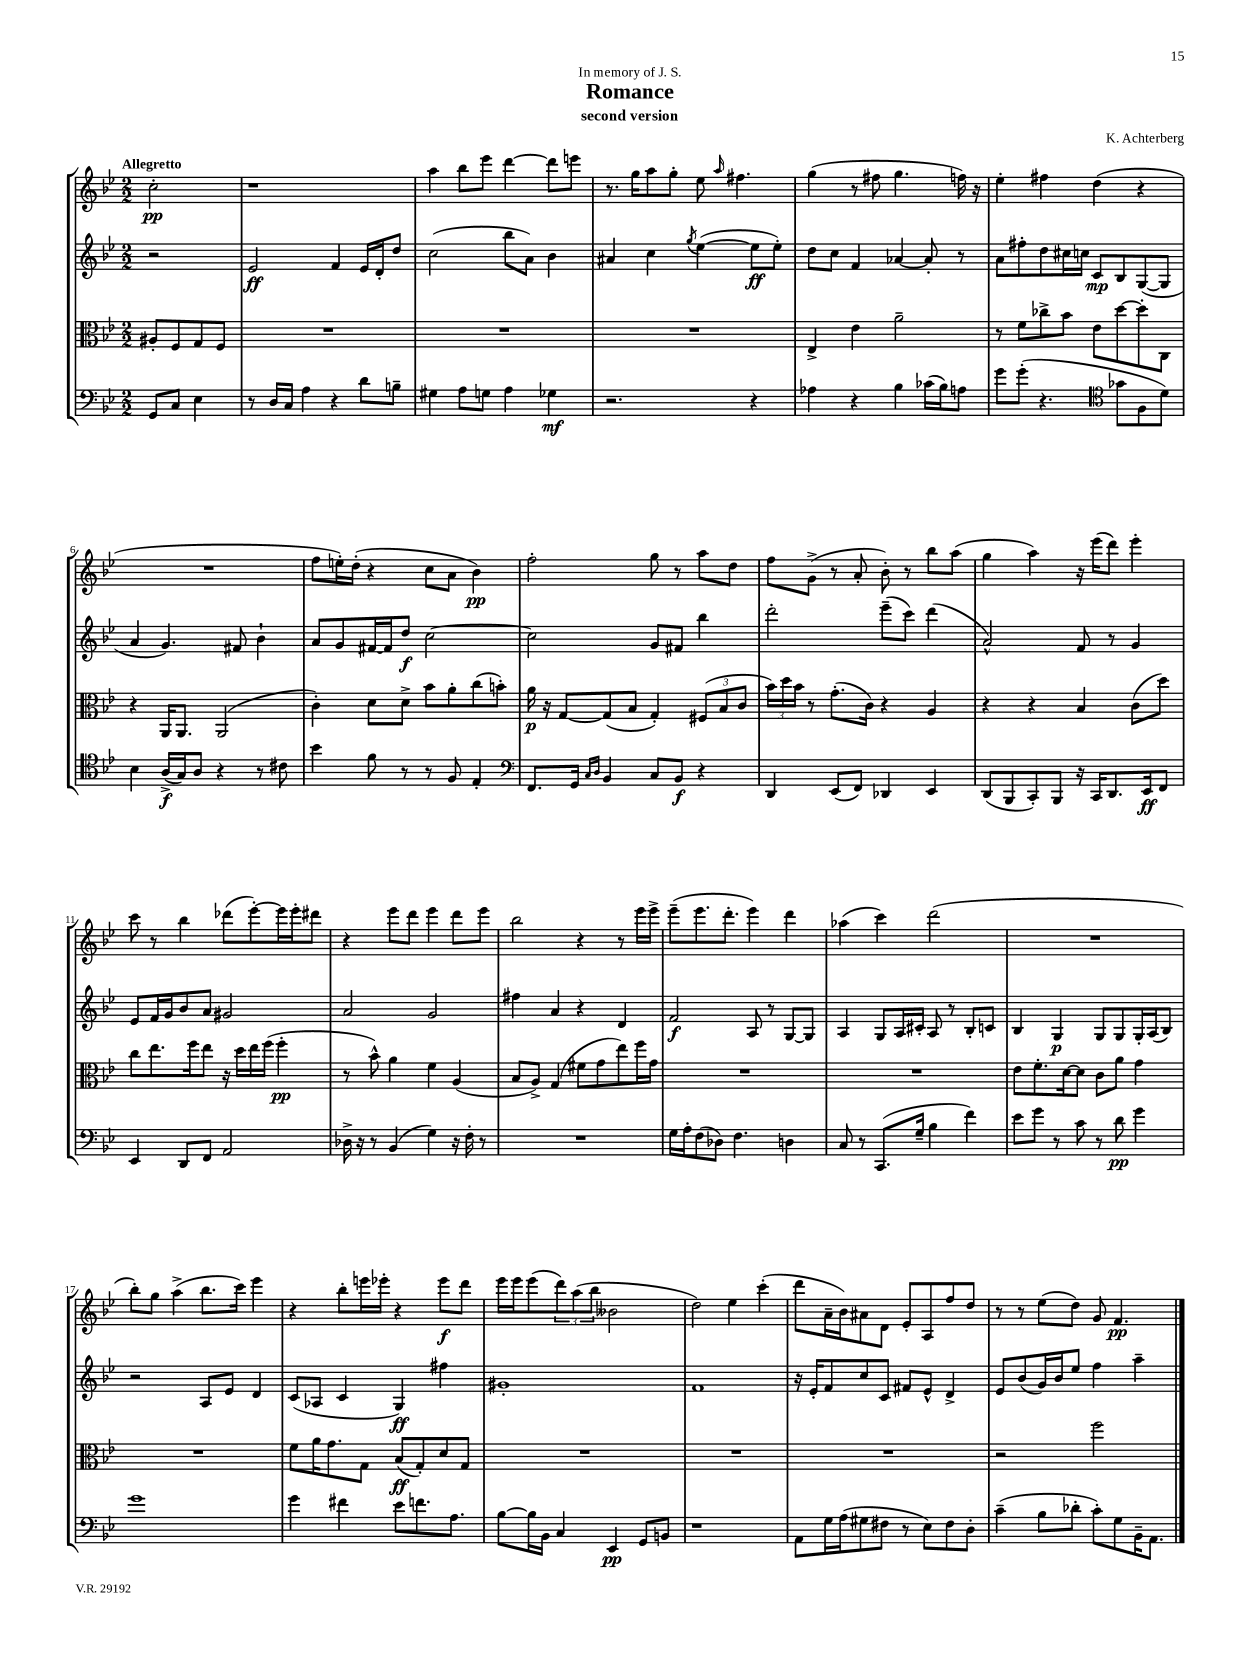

**kern	**kern	**kern	**kern
*staff4	*staff3	*staff2	*staff1
*clefF4	*clefC3	*clefG2	*clefG2
*k[b-e-]	*k[b-e-]	*k[b-e-]	*k[b-e-]
*M2/2	*M2/2	*M2/2	*M2/2
8GG/L	8A#'/L	2r	2cc'\
8C/J	8F/	.	.
4E-\	8G/	.	.
.	8F/J	.	.
=	=	=	=
8r	1r	2e-/	1r
16D/LL	.	.	.
16C/JJ	.	.	.
4A\	.	.	.
4r	.	4f/	.
8d\L	.	16e-/LL	.
.	.	16d'/J	.
8B~\J	.	8dd/J	.
=	=	=	=
4G#\	1r	(2cc\	4aa\
8A\L	.	.	8bb-\L
8G\J	.	.	8eee-\J
4A\	.	8bb-\L	[4ddd\
.	.	8a\J)	.
4G-\	.	4b-\	8ddd\]L
.	.	.	8eee\J
=	=	=	=
2.r	1r	4a#/	8.r
.	.	.	16gg\LK
.	.	4cc\	8aa\
.	.	.	8gg'\J
.	.	8qgg/	.
.	.	([4ee-\	8ee-\
.	.	.	16qqaa/
.	.	.	4.ff#\
4r	.	8ee-\]L	.
.	.	8ee-'\J)	.
=	=	=	=
4A-\	4E-^/	8dd\L	(4gg\
.	.	8cc\J	.
4r	4e-\	4f/	8r
.	.	.	8ff#\
4B-\	2a~\	[4a-/	4.gg\
(16c-\LL	.	8a-'/]	.
16B-\J)	.	.	.
8A\J	.	8r	16ff\)
.	.	.	16r
=	=	=	=
8g\L	8r	8a\L	4ee-'\
(8g'\J	8f\L	8ff#'\	.
4.r	8cc-^\	8dd\	4ff#\
.	8b-\J	16cc#\L	.
.	.	16cc\JJ	.
.	8e-\L	8c/L	(4dd\
*clefC4	*	*	*
8g-\L	[8dd\	8B-/	.
8F\	8dd'\]	([8G/	4r
8d\J)	8C\J	8G/]J	.
=	=	=	=
4B-\	4r	4a/	1r
(16A^/LL	16AA/LK	4.g/)	.
16G/J)	8.AA/J	.	.
8A/J	.	.	.
4r	(2AA/	.	.
.	.	8f#/	.
8r	.	4b-`\	.
8c#\	.	.	.
=	=	=	=
4b-\	4c'\)	8a/L	8ff\L
.	.	8g/	16ee'\L)
.	.	.	(16dd'\JJ
8f\	8d\L	[16f#/L	4r
.	.	16f#/]J	.
8r	8d^\J	8dd/J	.
8r	8b-\L	[2cc\	8cc\L
8F/	8a'\	.	8a\J
4E-'/	(8cc\	.	4b-\)
.	8b'\J)	.	.
=	=	=	=
*clefF4	*	*	*
8.FF/L	16a\	2cc\]	2ff'\
.	16r	.	.
.	[8G/L	.	.
16GG/Jk	.	.	.
16qqC/LL	.	.	.
16qqD/JJ	.	.	.
4BB-/	(8G/]	.	.
.	8B-/J	.	.
8C/L	4G'/)	8g/L	8gg\
8BB-/J	.	8f#/J	8r
4r	(12F#/L	4bb-\	8aa\L
.	12B-/	.	.
.	.	.	8dd\J
.	12c/J	.	.
=	=	=	=
4DD/	24b-\LL)	2ddd'\	8ff\L
.	24dd\	.	.
.	24b-\JJ	.	.
.	8r	.	(8g^\J
(8EE-/L	(8.g'\L	.	8r
8FF/J)	.	.	8a'/
.	16c\Jk)	.	.
4DD-/	4r	(8eee-~\L	8b-'\)
.	.	8ccc\J)	8r
4EE-/	4A/	(4ddd\	8bb-\L
.	.	.	(8aa\J
=	=	=	=
(8DD/L	4r	2a^^/)	4gg\
8BBB-/	.	.	.
8CC'/)	4r	.	4aa\)
8BBB-/J	.	.	.
16r	4B-/	8f/	16r
16CC/LK	.	.	(16eee-\LK
8.DD/	.	8r	8ddd\J)
.	(8c\L	4g/	4eee-'\
16EE-/k	.	.	.
8FF/J	8dd\J)	.	.
=	=	=	=
4EE-/	8cc\L	8e-/L	8ccc\
.	8.ee-\	16f/L	8r
.	.	16g/J	.
8DD/L	.	8b-/	4bb-\
.	16ff\k	.	.
8FF/J	8ee-\J	8a/J	.
2AA/	16r	2g#/	(8ddd-\L
.	16dd\LL	.	.
.	16ee-\	.	[8eee-'\)
.	(16ff\JJ	.	.
.	4ff'\	.	16eee-\]L
.	.	.	16eee-'\J
.	.	.	8ddd#\J
=	=	=	=
16D-^\	8r	2a/	4r
16r	.	.	.
8r	8b-^^\)	.	.
(4BB-/	4a\	.	8eee-\L
.	.	.	8ddd\J
4G\)	4f\	2g/	4eee-\
16r	(4A/	.	8ddd\L
16F'\	.	.	.
8r	.	.	8eee-\J
=	=	=	=
1r	8B-/L	4ff#\	2bb-\
.	8A^/J)	.	.
.	(4G/	4a/	.
.	8f#\L	4r	4r
.	8g\	.	.
.	8ee-\)	4d/	8r
.	16ff\L	.	16eee-\LL
.	16g\JJ	.	16eee-^\JJ
=	=	=	=
16G\LL	1r	2f/	(8eee-~\L
16A'\J	.	.	.
(8F\	.	.	8.eee-\
8D-\J)	.	.	.
.	.	.	8.ddd'\J
4.F\	.	.	.
.	.	8A/	4eee-\)
.	.	8r	.
4D\	.	[8G/L	4ddd\
.	.	8G/]J	.
=	=	=	=
8C/	1r	4A/	(4aa-\
8r	.	.	.
(8.CC/L	.	8G/L	4ccc\)
.	.	16A/L	.
16G~/Jk	.	16c#'/JJ	.
4B-\	.	8A/	(2ddd\
.	.	8r	.
4f\)	.	8B-'/L	.
.	.	8c/J	.
=	=	=	=
8e-\L	8e-\L	4B-/	1r
8g\J	8.f'\	.	.
8r	.	4G/	.
.	[16d\k	.	.
8c\	8d\]J	.	.
8r	8c\L	8G/L	.
8d\	8a\J	8G/	.
4g\	4g\	16G'/L	.
.	.	(16A/J	.
.	.	8B-/J)	.
=	=	=	=
1g	1r	2r	8bb-'\L)
.	.	.	8gg\J
.	.	.	(4aa^\
.	.	8A/L	8.bb-\L
.	.	8e-/J	.
.	.	.	16ccc\Jk)
.	.	4d/	4eee-\
=	=	=	=
4g\	8f\L	(8c/L	4r
.	16a\K	8A-/J	.
.	8.g\	.	.
4f#\	.	4c/	8bb-'\L
.	8G\J	.	16eee\L
.	.	.	16eee-'\JJ
8e-\L	(8B-/L	4G/)	4r
8.f\	8G'/)	.	.
.	8d/	4ff#\	8eee-\L
8.A\J	.	.	.
.	8G/J	.	8ddd\J
=	=	=	=
[8B-\L	1r	1g#'	16eee-\LL
.	.	.	16eee-\J
16B-\]L	.	.	(8eee-\
16BB-\JJ	.	.	.
4C/	.	.	12ddd\)
.	.	.	(12aa\
.	.	.	12bb-\J
4EE-/	.	.	2b--\
8GG/L	.	.	.
8BB/J	.	.	.
=	=	=	=
1r	1r	1f	2dd\)
.	.	.	4ee-\
.	.	.	(4ccc'\
=	=	=	=
8AA\L	1r	16r	8ddd\L
.	.	16e-'/LK	.
16G\L	.	8f/	16a~\L
(16A\J	.	.	16b-\J)
8G#\	.	8cc/	8a#\
8F#\J	.	8c/J	8d\J
8r	.	8f#/L	8e-'/L
8E-\L)	.	8e-^^/J	8A/
8F#\	.	4d^/	8ff/
8D'\J	.	.	8dd/J
=	=	=	=
(4c~\	2r	8e-/L	8r
.	.	(8b-/	8r
8B-\L	.	16g/L)	(8ee-\L
.	.	16b-/J	.
8d-'\J	.	8ee-/J	8dd\J)
8c'\L)	2ff\	4ff\	8g/
8G\	.	.	4.f/
16BB-~\K	.	4aa~\	.
8.AA\J	.	.	.
==	==	==	==
*-	*-	*-	*-
